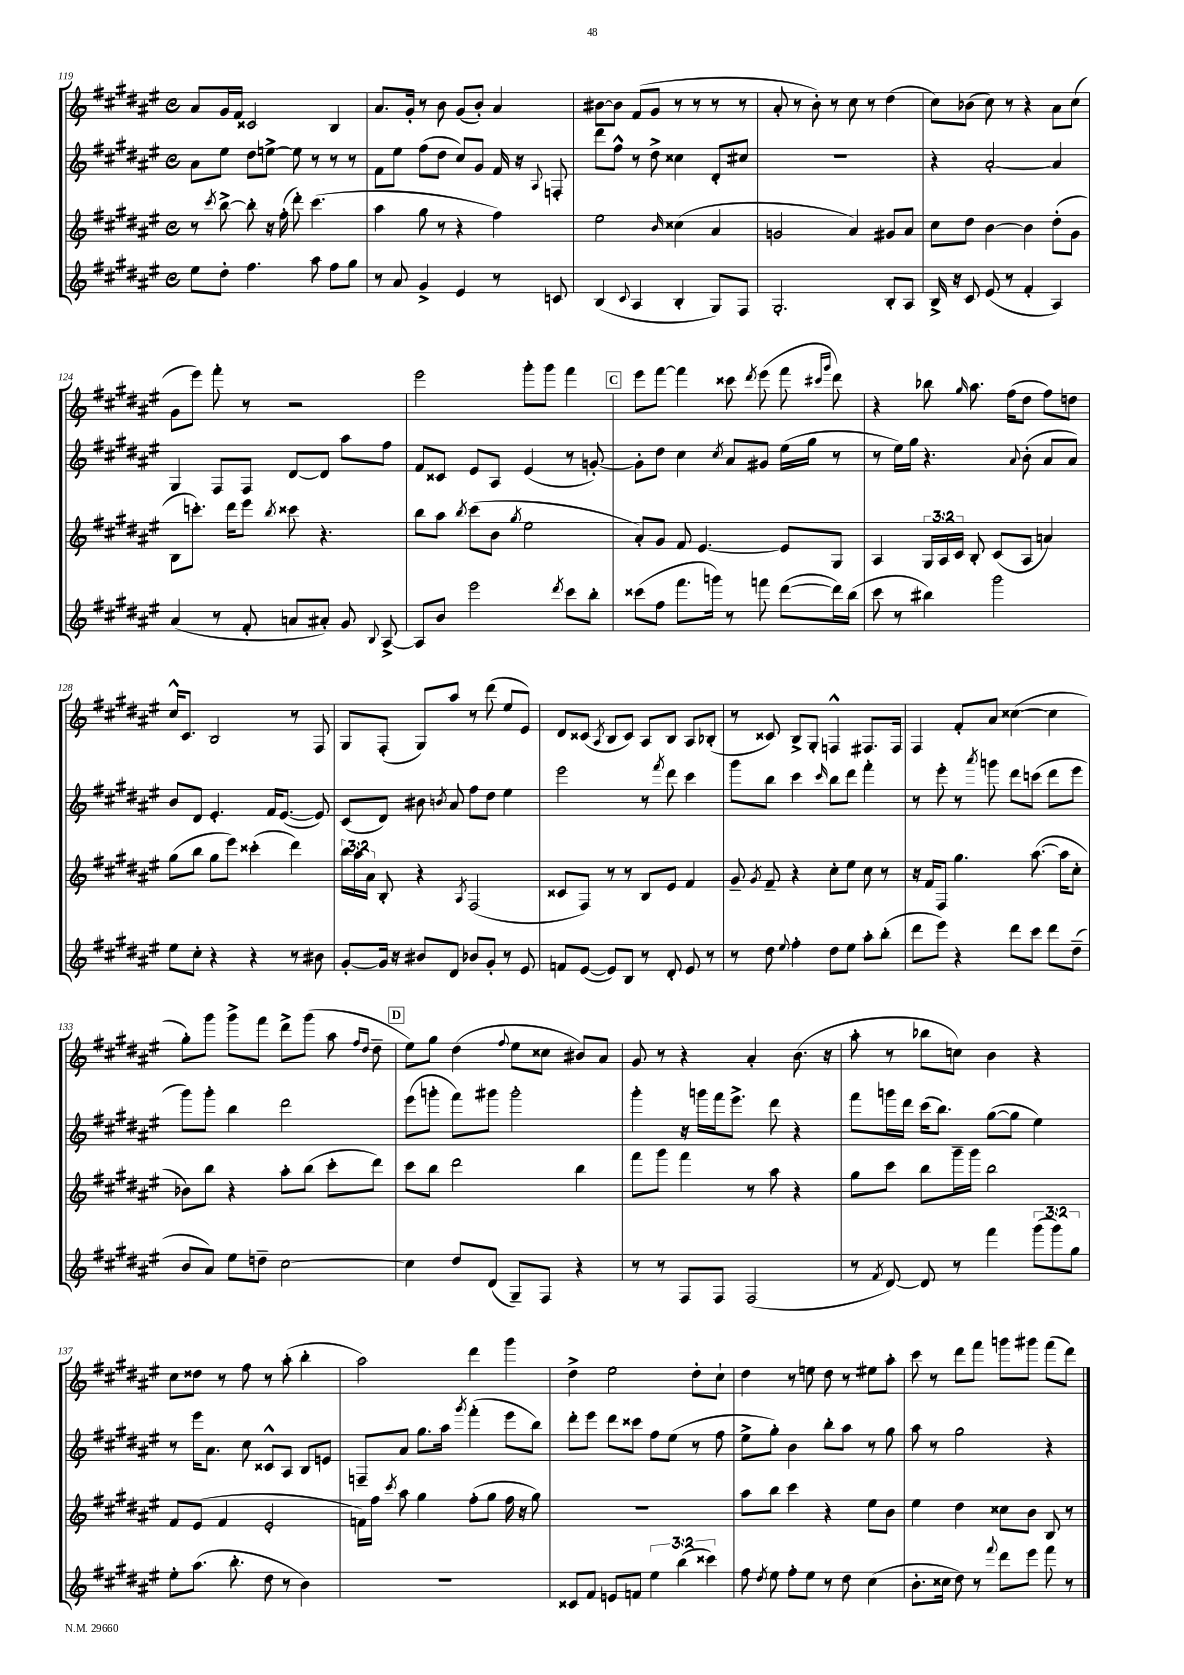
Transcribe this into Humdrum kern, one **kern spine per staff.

**kern	**kern	**kern	**kern
*part4	*part3	*part2	*part1
*staff4	*staff3	*staff2	*staff1
*clefG2	*clefG2	*clefG2	*clefG2
*k[f#c#g#d#a#e#]	*k[f#c#g#d#a#e#]	*k[f#c#g#d#a#e#]	*k[f#c#g#d#a#e#]
*M4/4	*M4/4	*M4/4	*M4/4
*met(c)	*met(c)	*met(c)	*met(c)
=119	=119	=119	=119
8ee#\L	8r	8a#\L	8a#/L
.	8qccc#/	.	.
8dd#'\J	[8bb^\	8ee#\J	16g#/L
.	.	.	16f#/JJ
4.ff#\	8bb'\]	8dd#\L	2c##X/
.	16r	[8een^\J	.
.	(16ff#'\	.	.
.	8ddd#'\)	8ee\]	.
8aa#\	(4.ccc#\	8r	.
8ff#\L	.	8r	4B/
8gg#\J	.	8r	.
=120	=120	=120	=120
8r	4aa#\	8f#\L	8.a#/L
8a#/	.	8ee#\J	.
.	.	.	16g#'/Jk
4g#^/	8gg#\	(8ff#\L	8r
.	8r	8dd#\J	8b\
4e#/	4r	8cc#/L)	(8g#/L
.	.	8g#/J	8b'/J)
8r	4ff#\)	16f#/	4a#/
.	.	16r	.
.	.	8qqA#/	.
8cn/	.	8Fn'/	.
=121	=121	=121	=121
(4B/	2ee#\	8ddd#\L	[8b#X\L
.	.	8ff#^^\J	8b#\J]
8qqc#/	.	.	.
4A#/	.	8r	(8f#/L
.	.	8dd#^\	8g#/J
.	16qqb/	.	.
4B'/	(4cc##X\	4cc##X\	8r
.	.	.	8r
8G#/L)	4a#/	8d#'/L	8r
8F#/J	.	8cc#X/J	8r
=122	=122	=122	=122
2.G#'/	2gn/	1r	8a#'/
.	.	.	8r
.	.	.	8b'\)
.	.	.	8r
.	4a#/)	.	8cc#\
.	.	.	8r
8B'/L	8g#X/L	.	(4dd#\
8A#/J	8a#/J	.	.
=123	=123	=123	=123
16B^/	8cc#\L	4r	8cc#\L)
16r	.	.	.
8c#/	8dd#\J	.	(8b-X\J
(8e#/	[4b\	[2a#'/	8cc#\)
8r	.	.	8r
4f#'/	4b\]	.	4r
4A#/)	(8dd#'\L	4a#/]	8a#\L
.	8g#\J	.	(8cc#\J
!!LO:LB:g=z
=124	=124	=124	=124
(4a#/	8B\L	4G#/	8g#\L
.	8.cccn'\J)	.	8eee#\J)
8r	.	8F#/L	8fff#'\
.	16ddd#\KL	.	.
8f#'/	8eee#\J	8F#/J	8r
.	8qbb/	.	.
8an/L	8ccc##X\	[8d#/L	2r
8a#X'/J)	4.r	8d#/J]	.
8g#/	.	8aa#\L	.
8qqB/	.	.	.
[8A#^/	.	8ff#\J	.
=125	=125	=125	=125
8A#/L]	8bb\L	8f#/L	2eee#\
8b/J	8aa#\J	8c##X/J	.
.	8qbb/	.	.
2eee#\	(8ccc#\L	8e#/L	.
.	8b\J	8A#/J	.
.	8qgg#/	.	.
.	2ee#\	(4e#/	8ggg#'\L
.	.	.	8ggg#\J
8qddd#/	.	.	.
8ccc#\L	.	8r	4fff#\
8bb'\J	.	[8gn'/)	.
!!LO:REH:place=s1:t=C
=126	=126	=126	=126
(8ccc##X\L	8a#'/L)	8g'\L]	8eee#\L
8ff#\J	8g#/J	8dd#\J	[8fff#\J
8.fff#\L	8f#/	4cc#\	4fff#\]
.	[4.e#/	.	.
16gggn\Jk)	.	.	.
.	.	8qcc#/	.
8r	.	8a#/L	8ccc##X\
.	.	.	8qddd#/
8fffn\	.	8g#X/J	(8eee#\
([8ddd#\L	8e#/L]	(16ee#\LL	8fff#\
.	.	16gg#\JJ	.
.	.	.	16qqccc#X/LL
.	.	.	16qqggg#/JJ
16ddd#\L])	8G#/J	8r	8ddd#\)
(16bb\JJ	.	.	.
=127	=127	=127	=127
8ccc#\	4A#/	8r	4r
8r	.	16ee#\LL)	.
.	.	16gg#\JJ	.
4bb#X\)	24G#/LL	4.r	8bb-X\
.	24A#/	.	.
.	24c#/JJ	.	.
.	.	.	16qqgg#/
.	8B'/	.	8.aa#\
2ggg#\	(8c#/L	.	.
.	.	.	(16ff#\KL
.	.	8qqa#/	.
.	8A#/J	(8b'\	8dd#\J
.	4an/)	8a#/L	8ff#\L)
.	.	8a#/J)	8ddn\J
!!LO:LB:g=z
=128	=128	=128	=128
8ee#\L	(8gg#\L	8b/L	16cc#^^/KL
.	.	.	8.c#/J
8cc#'\J	8bb\J	8d#/J	.
4r	8gg#\L	4.e#'/	2B/
.	8eee#\J)	.	.
4r	(4ccc##X'\	.	.
.	.	16f#/KL	.
.	.	([8.e#/J	.
8r	4ddd#\)	.	8r
8b#X\	.	8e#/])	8F#/
=129	=129	=129	=129
[8g#'/L	24bb\LL	(8c#/L	8G#/L
.	24aa#\	.	.
.	24a#\JJ	.	.
16g#/Jk]	8B'/	8d#/J)	(8F#'/J
16r	.	.	.
8b#X/L	4r	8b#X\	8G#/L)
.	.	8qbn/	.
8d#/J	.	8a#/	8aa#/J
.	8qA#/	.	.
8b-X/L	(2F#/	8ff#\L	8r
8g#'/J	.	8dd#\J	(8ddd#\
8r	.	4ee#\	8ee#/L
8e#/	.	.	8e#/J)
=130	=130	=130	=130
8fn/L	8c##X/L	2eee#\	8d#/L
([8e#/J	8F#/J)	.	(8c##X/J
.	.	.	8qA#/
8e#/L])	8r	.	8B/L
8B/J	8r	.	8c##/J)
8r	8B/L	8r	8A#/L
.	.	8qfff#/	.
8d#'/	8e#/J	8ddd#\	8B/J
8e#/	4f#/	4ccc#\	8A#/L
8r	.	.	(8B-X'/J
=131	=131	=131	=131
8r	8g#~/	8ggg#\L	8r
.	8qg#/	.	.
8dd#\	8f#~/	8bb\J	8c##X/)
8qqee#/	.	.	.
4ff#'\	4r	4ccc#\	8B^/L
.	.	.	8G#'/J
.	.	16qqccc#/	.
8dd#\L	8cc#'\L	8bb\L	4Fn^^/
8ee#\J	8ee#\J	8ddd#\J	.
8aa#'\L	8cc#\	4fff#'\	8.F#X/L
(8bb'\J	8r	.	.
.	.	.	16F#/Jk
=132	=132	=132	=132
8ddd#\L	16r	8r	4F#/
.	16f#/KL	.	.
8eee#\J)	8F#/J	8eee#'\	.
4r	4.gg#\	8r	8f#'/L
.	.	8qaaa#/	.
.	.	8gggn\	8a#/J
8ddd#\L	.	8ddd#\L	([4cc##X\
8ccc#\J	([8.aa#\	(8cccn\J	.
8ddd#\L	.	8ddd#\L	4cc##\]
.	16aa#\KL]	.	.
(8dd#~\J	8cc#'\J	8eee#\J	.
!!LO:LB:g=z
=133	=133	=133	=133
8b/L	8b-X\L)	8ggg#\L)	8gg#'\L)
8a#/J)	8bb\J	8ggg#'\J	8ggg#\J
8ee#\L	4r	4bb\	8ggg#^\L
8ddn~\J	.	.	8fff#\J
[2cc#\	8aa#'\L	2ddd#\	8ddd#^\L
.	(8bb\J	.	(8ggg#\J
.	8ccc#'\L	.	8aa#\
.	.	.	16qqff#/LL
.	.	.	16qqdd#/JJ
.	8ddd#\J)	.	8dd#~\
!!LO:REH:place=s1:t=D
=134	=134	=134	=134
4cc#\]	8ccc#\L	(8eee#\L	8ee#\L)
.	8bb\J	8gggn'\J	8gg#\J
8dd#/L	2ddd#\	8fff#\L)	(4dd#\
(8d#/J	.	8ggg#X\J	.
.	.	.	8qqff#/
8G#~/L)	.	2ggg#'\	8ee#\L
8F#/J	.	.	8cc##X\J
4r	4bb\	.	8b#X/L)
.	.	.	8a#/J
=135	=135	=135	=135
8r	8fff#\L	4ggg#'\	8g#/
8r	8ggg#\J	.	8r
8F#/L	4fff#\	16r	4r
.	.	16gggn\LL	.
8F#/J	.	16fff#\J	.
.	.	8.eee#^\J	.
(2F#/	8r	.	4a#'/
.	8aa#\	8ddd#\	.
.	4r	4r	(8.b\
.	.	.	16r
=136	=136	=136	=136
8r	8gg#\L	8fff#\L	8aa#'\
8qf#/	.	.	.
[8d#/)	8ccc#\J	16gggn\L	8r
.	.	16ddd#\JJ	.
8d#/]	8bb\L	(16ccc#\KL	8bb-X\L
.	.	8.bb\J)	.
8r	16ggg#~\L	.	8ccn\J)
.	16ggg#\JJ	.	.
4fff#\	2bb\	([8gg#\L	4b\
.	.	8gg#\J]	.
(12ggg#\L	.	4ee#\)	4r
12ggg#\)	.	.	.
12gg#\J	.	.	.
!!LO:LB:g=z
=137	=137	=137	=137
8ee#'\L	8f#/L	8r	8cc#\L
(8.aa#\J	(8e#/J	16eee#\KL	8dd##X\J
.	.	8.a#\J	.
.	4f#/	.	8r
8.bb'\	.	.	.
.	.	8cc#\	8ff#\
8dd#\	2e#'/	8c##X^^/L	8r
8r	.	8A#/J	(8aa#'\
4b\)	.	8B/L	4bb'\
.	.	8en/J	.
=138	=138	=138	=138
1r	16fn\LL)	8Fn~/L	2aa#\)
.	16ff#\JJ	.	.
.	8qccc#/	.	.
.	8aa#\	8a#/J	.
.	4gg#\	8.gg#\L	.
.	.	16aa#\Jk	.
.	.	8qggg#/	.
.	(8ff#'\L	(4fff#'\	4ddd#\
.	8gg#\J	.	.
.	16ff#\	8eee#\L	4ggg#\
.	16r	.	.
.	8gg#\)	8bb\J)	.
=139	=139	=139	=139
8c##X/L	1r	8ddd#'\L	4dd#^\
8f#/J	.	8eee#\J	.
8en/L	.	8ddd#\L	2ee#\
8fn/J	.	8ccc##X\J	.
6ee#\	.	8ff#\L	.
.	.	(8ee#\J	.
(6bb\	.	.	.
.	.	8r	8dd#'\L
6ccc##X\)	.	.	.
.	.	8ff#\	8cc#`\J
=140	=140	=140	=140
8ff#\	8aa#\L	8ee#^\L	4dd#\
8qdd#/	.	.	.
8ee#\	8bb\J	8gg#'\J)	.
8ff#'\L	4ccc#\	4b\	8r
8ee#\J	.	.	8een\
8r	4r	8bb'\L	8dd#\
8dd#\	.	8aa#\J	8r
(4cc#\	8ee#\L	8r	8ee#X\L
.	8b\J	8gg#\	8aa#'\J
=141	=141	=141	=141
8.b'\L	4ee#\	8aa#\	8ccc#\
.	.	8r	8r
16cc##X\Jk	.	.	.
8dd#\)	4dd#\	2gg#\	8ddd#\L
8r	.	.	8fff#\J
8qqfff#/	.	.	.
8ddd#\L	8cc##X\L	.	8gggn\L
8eee#\J	8b\J	.	8ggg#X\J
8fff#\	8B/	4r	(8fff#\L
8r	8r	.	8ddd#\J)
==	==	==	==
*-	*-	*-	*-
